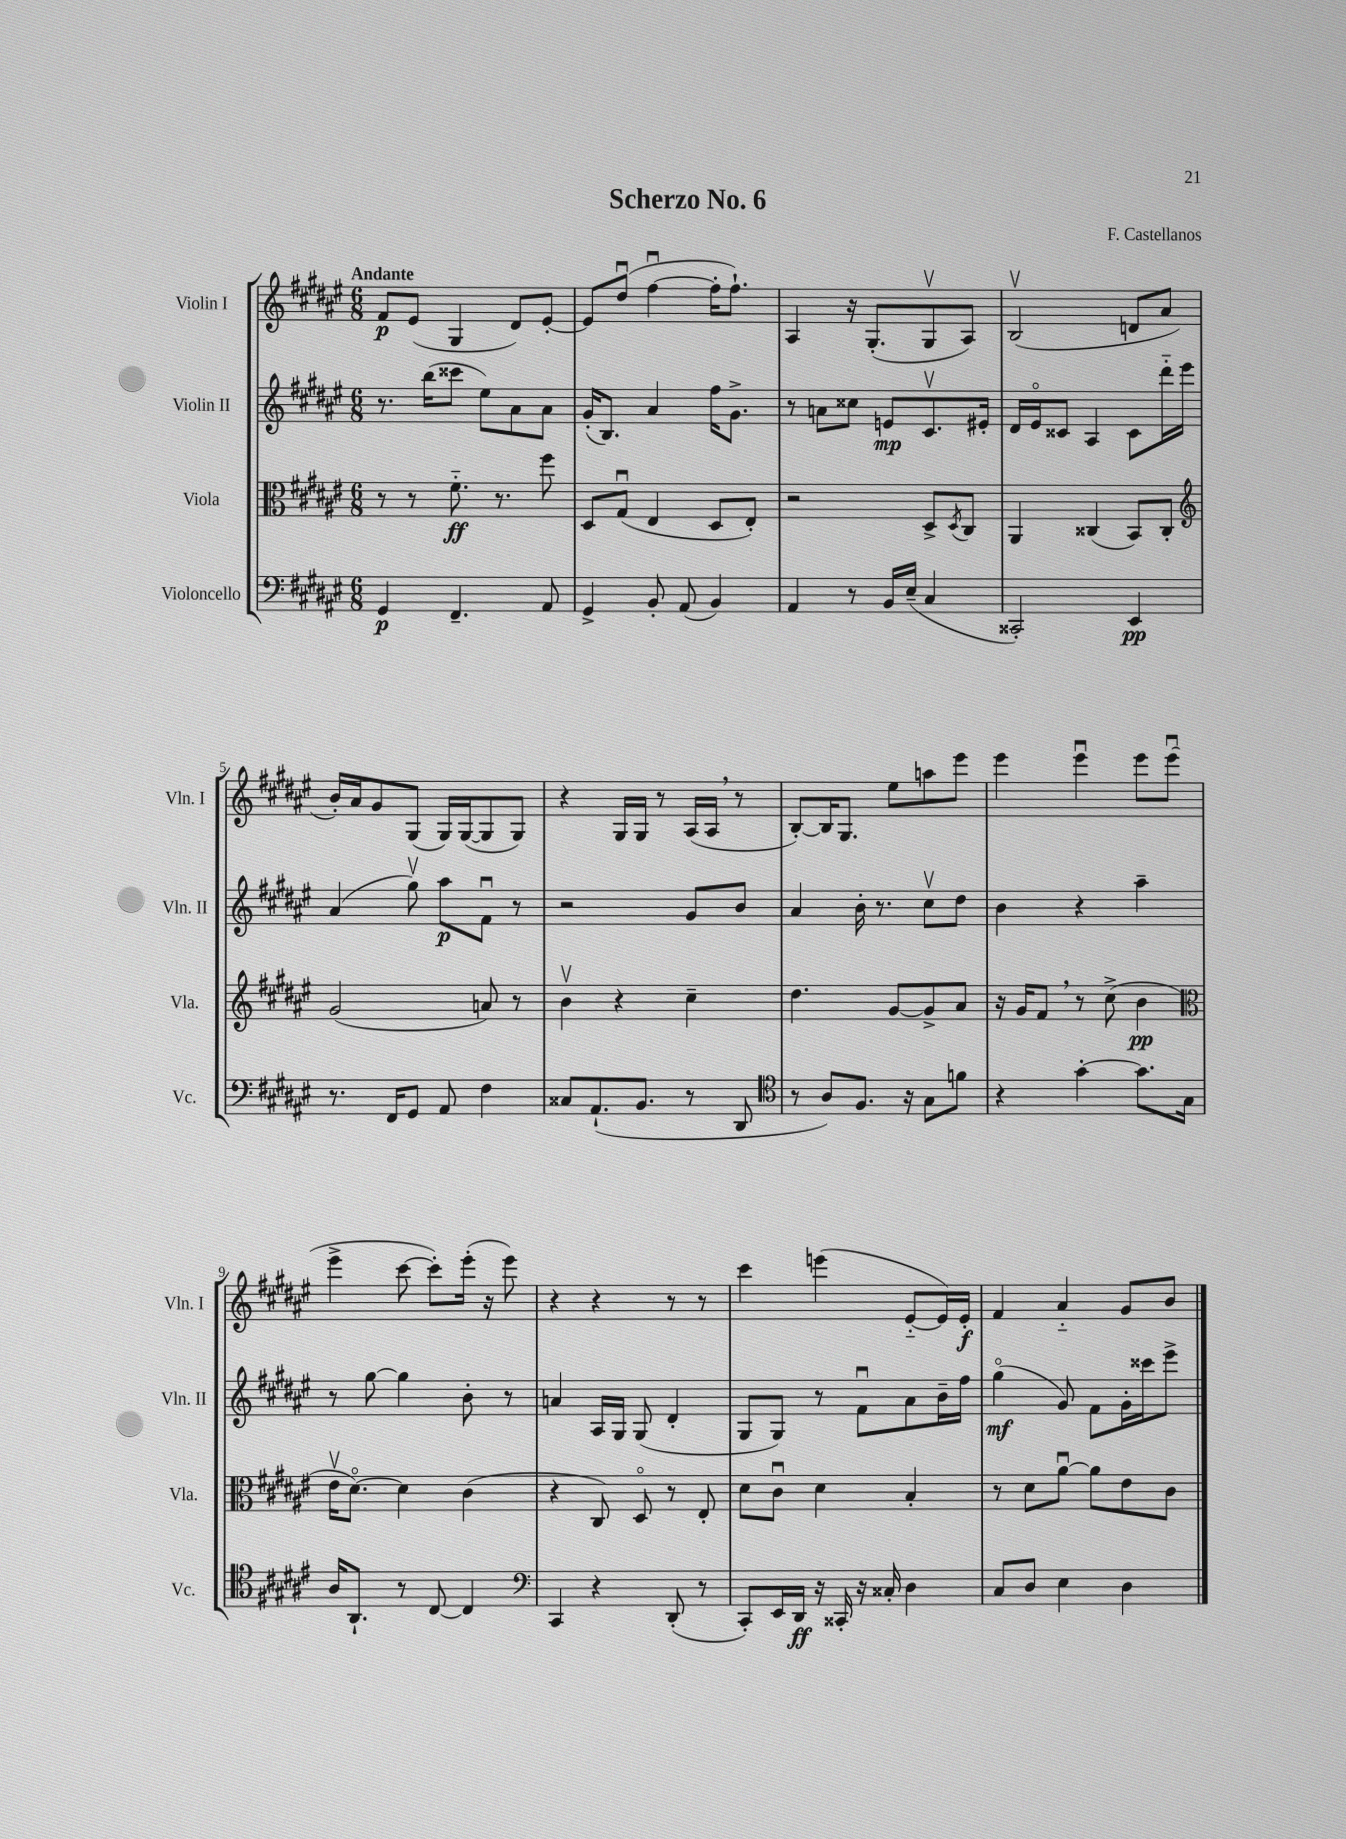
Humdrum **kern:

**kern	**dynam	**kern	**dynam	**kern	**dynam	**kern	**dynam
*part4	*part4	*part3	*part3	*part2	*part2	*part1	*part1
*staff4	*staff4	*staff3	*staff3	*staff2	*staff2	*staff1	*staff1
*I"Violoncello	*	*I"Viola	*	*I"Violin II	*	*I"Violin I	*
*I'Vc.	*	*I'Vla.	*	*I'Vln. II	*	*I'Vln. I	*
*clefF4	*	*clefC3	*	*clefG2	*	*clefG2	*
*k[f#c#g#d#a#e#]	*	*k[f#c#g#d#a#e#]	*	*k[f#c#g#d#a#e#]	*	*k[f#c#g#d#a#e#]	*
*M6/8	*	*M6/8	*	*M6/8	*	*M6/8	*
=1	=1	=1	=1	=1	=1	=1	=1
!	!	!	!	!	!	!LO:TX:a:B:t=Andante	!
4GG#/	p	8r	.	8.r	.	8f#/L	p
.	.	8r	.	.	.	(8e#/J	.
.	.	.	.	(16bb\KL	.	.	.
4.FF#~/	.	8.f#\	ff	8ccc##X\J	.	4G#/	.
.	.	.	.	8ee#\L)	.	.	.
.	.	8.r	.	.	.	.	.
.	.	.	.	8a#\	.	8d#/L)	.
8AA#/	.	8ff#\	.	8a#\J	.	[8e#'/J	.
=2	=2	=2	=2	=2	=2	=2	=2
4GG#^/	.	8D#/L	.	(16g#'/KL	.	8e#/L]	.
.	.	.	.	8.B/J)	.	.	.
.	.	(8G#u/J	.	.	.	(8dd#u/J	.
8BB'/	.	4E#/	.	4a#/	.	[4ff#u\	.
(8AA#/	.	.	.	.	.	.	.
4BB/)	.	8D#/L	.	16ff#\KL	.	16ff#'\KL]	.
.	.	.	.	8.g#^\J	.	8.ff#`\J)	.
.	.	8E#'/J)	.	.	.	.	.
=3	=3	=3	=3	=3	=3	=3	=3
4AA#/	.	2r	.	8r	.	4A#/	.
.	.	.	.	8an\L	.	.	.
8r	.	.	.	8cc##X\J	.	16r	.
.	.	.	.	.	.	(8.G#'/L	.
16BB/LL	.	.	.	8en/L	mp	.	.
(16E#~/JJ	.	.	.	.	.	.	.
4C#/	.	8D#^/L	.	8.c#v/	.	8G#v/	.
.	.	8qD#/	.	.	.	.	.
.	.	8C#/J	.	.	.	8A#/J)	.
.	.	.	.	16e#X'/Jk	.	.	.
=4	=4	=4	=4	=4	=4	=4	=4
2CC##X'/)	.	4AA#/	.	16d#/LL	.	(2Bv/	.
.	.	.	.	16e#/J	.	.	.
.	.	.	.	8c##X/J	.	.	.
.	.	(4C##X/	.	4A#/	.	.	.
4EE#/	pp	8BB/L)	.	8c##\L	.	8dn/L	.
.	.	8C##'/J	.	16ddd#\L	.	8a#/J	.
.	.	.	.	16eee#\JJ	.	.	.
!!LO:LB:g=z
=5	=5	=5	=5	=5	=5	=5	=5
*	*	*clefG2	*	*	*	*	*
8.r	.	(2g#/	.	(4a#/	.	16b'/LL)	.
.	.	.	.	.	.	16a#/J	.
.	.	.	.	.	.	8g#/	.
16FF#/KL	.	.	.	.	.	.	.
8GG#/J	.	.	.	8gg#v\)	.	(8G#/J	.
8AA#/	.	.	.	8aa#\L	p	16G#/LL)	.
.	.	.	.	.	.	([16G#/J	.
4F#\	.	8an/)	.	8f#u\J	.	8G#/]	.
.	.	8r	.	8r	.	8G#/J)	.
=6	=6	=6	=6	=6	=6	=6	=6
8C##X/L	.	4bv\	.	2r	.	4r	.
(8.AA#`/	.	.	.	.	.	.	.
.	.	4r	.	.	.	16G#/LL	.
8.BB/J	.	.	.	.	.	16G#/JJ	.
.	.	.	.	.	.	8r	.
8r	.	4cc#~\	.	8g#/L	.	(16A#/LL	.
.	.	.	.	.	.	16A#,/JJ	.
8DD#/	.	.	.	8b/J	.	8r	.
=7	=7	=7	=7	=7	=7	=7	=7
*clefC4	*	*	*	*	*	*	*
8r	.	4.dd#\	.	4a#/	.	[8B'/L)	.
8A#/L)	.	.	.	.	.	16B/K]	.
.	.	.	.	.	.	8.G#/J	.
8.F#/J	.	.	.	16b'\	.	.	.
.	.	.	.	8.r	.	.	.
.	.	[8g#/L	.	.	.	8ee#\L	.
16r	.	.	.	.	.	.	.
8G#\L	.	8g#^/]	.	8cc#v\L	.	8aan\	.
8fn\J	.	8a#/J	.	8dd#\J	.	8eee#\J	.
=8	=8	=8	=8	=8	=8	=8	=8
4r	.	16r	.	4b\	.	4eee#\	.
.	.	16g#/KL	.	.	.	.	.
.	.	8f#,/J	.	.	.	.	.
[4g#'\	.	8r	.	4r	.	4eee#u\	.
.	.	(8cc#^\	.	.	.	.	.
8.g#\L]	.	4b\	pp	4aa#~\	.	8eee#\L	.
.	.	.	.	.	.	(8eee#u\J	.
16G#\Jk	.	.	.	.	.	.	.
!!LO:LB:g=z
=9	=9	=9	=9	=9	=9	=9	=9
*	*	*clefC3	*	*	*	*	*
16A#/KL	.	16e#v\KL	.	8r	.	4eee#^\	.
8.AA#`/J	.	[8.d#\J)	.	.	.	.	.
.	.	.	.	[8gg#\	.	.	.
8r	.	4d#\]	.	4gg#\]	.	[8ccc#\	.
[8C#/	.	.	.	.	.	8ccc#'\L])	.
4C#/]	.	(4c#\	.	8b'\	.	(16eee#'\Jk	.
.	.	.	.	.	.	16r	.
.	.	.	.	8r	.	8eee#\)	.
=10	=10	=10	=10	=10	=10	=10	=10
*clefF4	*	*	*	*	*	*	*
4CC#/	.	4r	.	4an/	.	4r	.
4r	.	8C#/)	.	16A#/LL	.	4r	.
.	.	.	.	16G#/JJ	.	.	.
.	.	8D#/	.	(8G#/	.	.	.
(8DD#'/	.	8r	.	4d#'/	.	8r	.
8r	.	8E#'/	.	.	.	8r	.
=11	=11	=11	=11	=11	=11	=11	=11
8CC#'/L)	.	8d#\L	.	8G#/L	.	4ccc#\	.
16EE#/L	.	8c#u\J	.	8G#/J)	.	.	.
16DD#/JJ	ff	.	.	.	.	.	.
16r	.	4d#\	.	8r	.	(4eeen\	.
16CC##X'/	.	.	.	.	.	.	.
16r	.	.	.	8f#u\L	.	.	.
16C##X'/	.	.	.	.	.	.	.
4D#\	.	4B'/	.	8a#\	.	[8e#/L	.
.	.	.	.	16b~\L	.	16e#/L])	.
.	.	.	.	16ff#\JJ	.	16e#'/JJ	f
=12	=12	=12	=12	=12	=12	=12	=12
8C#/L	.	8r	.	(4gg#\	mf	4f#/	.
8D#/J	.	8d#\L	.	.	.	.	.
4E#\	.	[8a#u\J	.	8g#/)	.	4a#/	.
.	.	8a#\L]	.	8f#\L	.	.	.
4D#\	.	8e#\	.	16g#'\L	.	8g#/L	.
.	.	.	.	16ccc##X\J	.	.	.
.	.	8c#\J	.	8eee#^\J	.	8b/J	.
==	==	==	==	==	==	==	==
*-	*-	*-	*-	*-	*-	*-	*-
